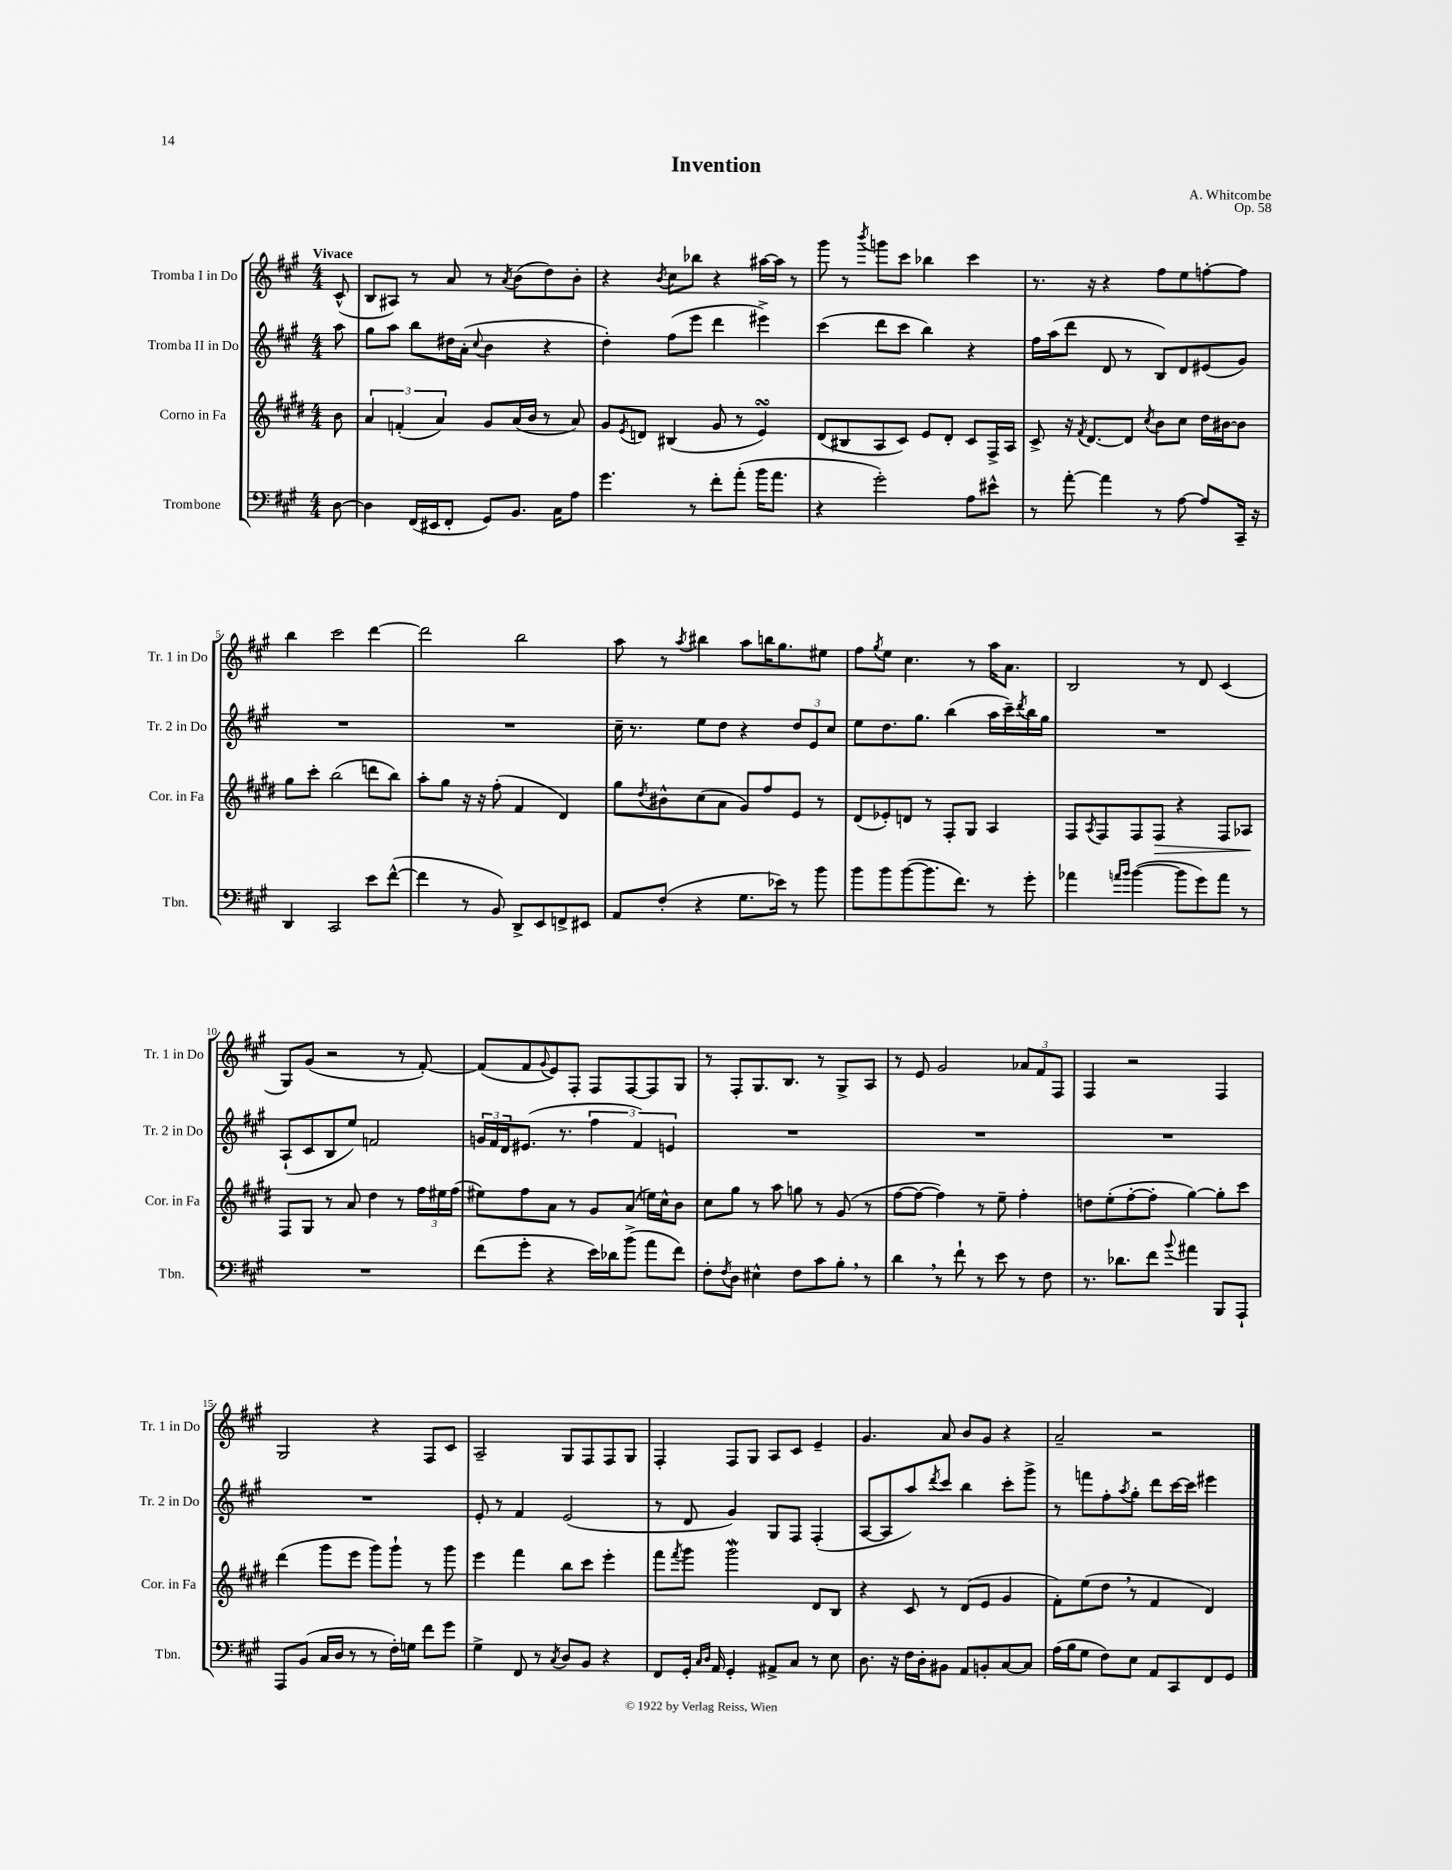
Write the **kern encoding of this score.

**kern	**kern	**kern	**kern
*staff4	*staff3	*staff2	*staff1
*clefF4	*clefG2	*clefG2	*clefG2
*k[f#c#g#]	*k[f#c#g#d#]	*k[f#c#g#]	*k[f#c#g#]
*M4/4	*M4/4	*M4/4	*M4/4
[8D	8b	8aa	(8c#^^
=	=	=	=
4D]	6a	8gg#	8B
.	.	8aa	8A#)
.	(6f'	.	.
(16FF#	.	8bb	8r
16EE#	.	.	.
.	6a)	.	.
8FF#'	.	16dd#	8a
.	.	(16a'	.
.	.	8qqcc#	.
8GG#)	8g#	4b	8r
.	.	.	8qa
8.BB	(16a	.	(8b
.	16b	.	.
.	8r	4r	8dd)
16C#	.	.	.
8A	8a)	.	8b'
=	=	=	=
4.g#	8g#	4dd')	4r
.	8qe	.	.
.	8d	.	.
.	.	.	8qb
.	(4B#	(8ff#	8cc#
8r	.	8eee	8bb-
8f#'	8g#	4ddd	4r
(8a'	8r	.	.
16b	4e)	4eee#^)	[16aa#
8.a	.	.	16aa#]
.	.	.	8r
=	=	=	=
4r	(8d#	(4ccc#	8ggg#
.	8B#	.	8r
.	.	.	8qbbb
2g#')	8A	8ddd	8ggg
.	8c#)	8ccc#	8ccc#
.	8e	4bb)	4bb-
.	8d#'	.	.
8A	8c#	4r	4ccc#
8e#^^	16F#^	.	.
.	16A	.	.
=	=	=	=
8r	8c#^	16ff#	8.r
.	.	(16aa	.
[8a'	16r	8ddd	.
.	8qf#	.	.
.	[8.d#	.	16r
4a]	.	8d	4r
.	8d#]	8r	.
.	8qcc#	.	.
8r	8b	8B)	8ff#
[8A	8cc#	8d	8ee
8A]	16dd#	(8e#	[8ff'
.	[16b#	.	.
16CC#~	8b#]	8g#)	8ff]
16r	.	.	.
=	=	=	=
4DD	8gg#	1r	4bb
.	8ccc#'	.	.
2CC#	(2bb	.	2ccc#
8e	8ddd	.	[4ddd
([8f#^^	8bb)	.	.
=	=	=	=
4f#]	8aa'	1r	2ddd]
.	8gg#	.	.
8r	16r	.	.
.	16r	.	.
8BB)	(8ff#'	.	.
8DD^	4f#	.	2bb
8EE	.	.	.
8FF^	4d#)	.	.
8EE#	.	.	.
=	=	=	=
8AA	8gg#	16cc#~	8aa
.	.	8.r	.
.	8qdd#	.	.
(8F#'	8b#^^	.	8r
.	.	.	8qaa
4r	(8cc#	8ee	4bb#
.	8a	8dd	.
8.G#	8g#)	4r	8aa
.	8ff#	.	16bb
16e-)	.	.	8.gg#
8r	8e	12dd	.
.	.	12e	.
8b	8r	.	8ee#
.	.	12cc#	.
=	=	=	=
8b	(8d#	8ee	8ff#
.	.	.	8qgg#
8b	8e-')	8.dd	8ee
([8b	8d	.	4.cc#
.	.	8.gg#	.
8.b]	8r	.	.
.	8F#'	(4bb	.
8.f#)	.	.	.
.	8G#	.	8r
8r	4A	16aa	16aa
.	.	16ccc#~)	8.a
.	.	8qddd	.
8g#'	.	16bb	.
.	.	16gg#	.
=	=	=	=
4a-	8F#	1r	2B
.	8qA	.	.
.	8F#	.	.
16qqa	.	.	.
16qqb	.	.	.
([4b	8F#	.	.
.	8F#	.	.
8b]	4r	.	8r
8g#)	.	.	8d
8a	8F#	.	(4c#
8r	8A-	.	.
=	=	=	=
1r	8F#	(8A`	8G#)
.	8G#	8c#	(8g#
.	8r	8B	2r
.	8a	8ee)	.
.	4dd#	2f	.
.	8r	.	8r
.	24ff#	.	[8f#')
.	24ee#	.	.
.	(24ff#	.	.
=	=	=	=
(8f#	8ee#)	24g	(8f#]
.	.	24f#	.
.	.	24d	.
8g#'	8ff#	(8.e#	8f#
.	.	.	8qqg#
4r	8a	.	8e)
.	.	8.r	.
.	8r	.	8F#'
16e)	8g#	6ff#	8F#
16d-	.	.	.
(8b^	(8a	.	[8F#
.	.	6f#)	.
8a	16ee)	.	8F#]
.	16cc#^^	.	.
.	.	6e	.
8f#)	8b	.	8G#
=	=	=	=
8F#'	8cc#	1r	8r
8qF#	.	.	.
8D	8gg#	.	8F#'
4E#^^	8r	.	8.G#
.	8aa	.	.
.	.	.	8.B
8F#	8gg	.	.
8c#	8r	.	8r
8B'	(8g#	.	8G#^
8r	8r	.	8A
=	=	=	=
4d	[8ff#	1r	8r
.	8ff#_	.	8e
8r	4ff#])	.	2g#
8f#`	.	.	.
8r	8r	.	.
8e	8ee~	.	.
8r	4ff#'	.	12a-
.	.	.	12f#
8F#	.	.	.
.	.	.	12F#
=	=	=	=
8.r	8dd	1r	4F#
.	(8ee'	.	.
8.d-	.	.	.
.	[8ff#'	.	2r
8f#	8ff#']	.	.
8qqb	.	.	.
4a#	[4gg#)	.	.
8BBB	8gg#']	.	4F#
8AAA`	8ccc#	.	.
=	=	=	=
8AAA	(4ddd#	1r	2G#
(8BB	.	.	.
16C#	8ggg#	.	.
16D	.	.	.
8r	8eee	.	.
8r	8ggg#)	.	4r
16F#')	8ggg#`	.	.
16G	.	.	.
8f#	8r	.	8F#
8g#	8ggg#	.	8c#
=	=	=	=
4G#^	4eee	8e'	2A~
.	.	8r	.
8FF#	4fff#	4f#	.
8r	.	.	.
8qC#	.	.	.
8D	8bb	(2e	8G#
8BB	8ccc#	.	8F#
4r	4eee'	.	8F#
.	.	.	8G#
=	=	=	=
8FF#	8fff#	8r	4F#'
.	8qfff#	.	.
16GG#'	8ggg#	8d	.
16qqC#	.	.	.
16qqD	.	.	.
16AA	.	.	.
4GG#'	2ggg#	4g#)	8F#
.	.	.	8G#
8AA#^	.	8G#	8A
8C#	.	8F#	8c#
8r	8d#	(4F#'	4e~
8E	8B	.	.
=	=	=	=
8.D	4r	[8A	4.g#
.	.	8A]	.
16r	.	.	.
16F#	8c#	8aa)	.
16D'	.	.	.
.	.	8qddd	.
8BB#	8r	8ccc#	8a
8AA	(8d#	4bb	8b
8BB'	8e	.	8g#
[8C#	4g#	8ccc#'	4r
8C#]	.	8ggg#^	.
=	=	=	=
(16A	8f#')	8r	2a~
16B	.	.	.
8G#	(8ee	8fff	.
8F#)	8dd#	8ff#'	.
.	.	8qaa	.
8E	8r	8gg#'	.
8AA	4f#	8ddd	2r
8CC#	.	[16ccc#	.
.	.	16ccc#]	.
8FF#	4d#)	4eee#	.
8GG#	.	.	.
==	==	==	==
*-	*-	*-	*-
